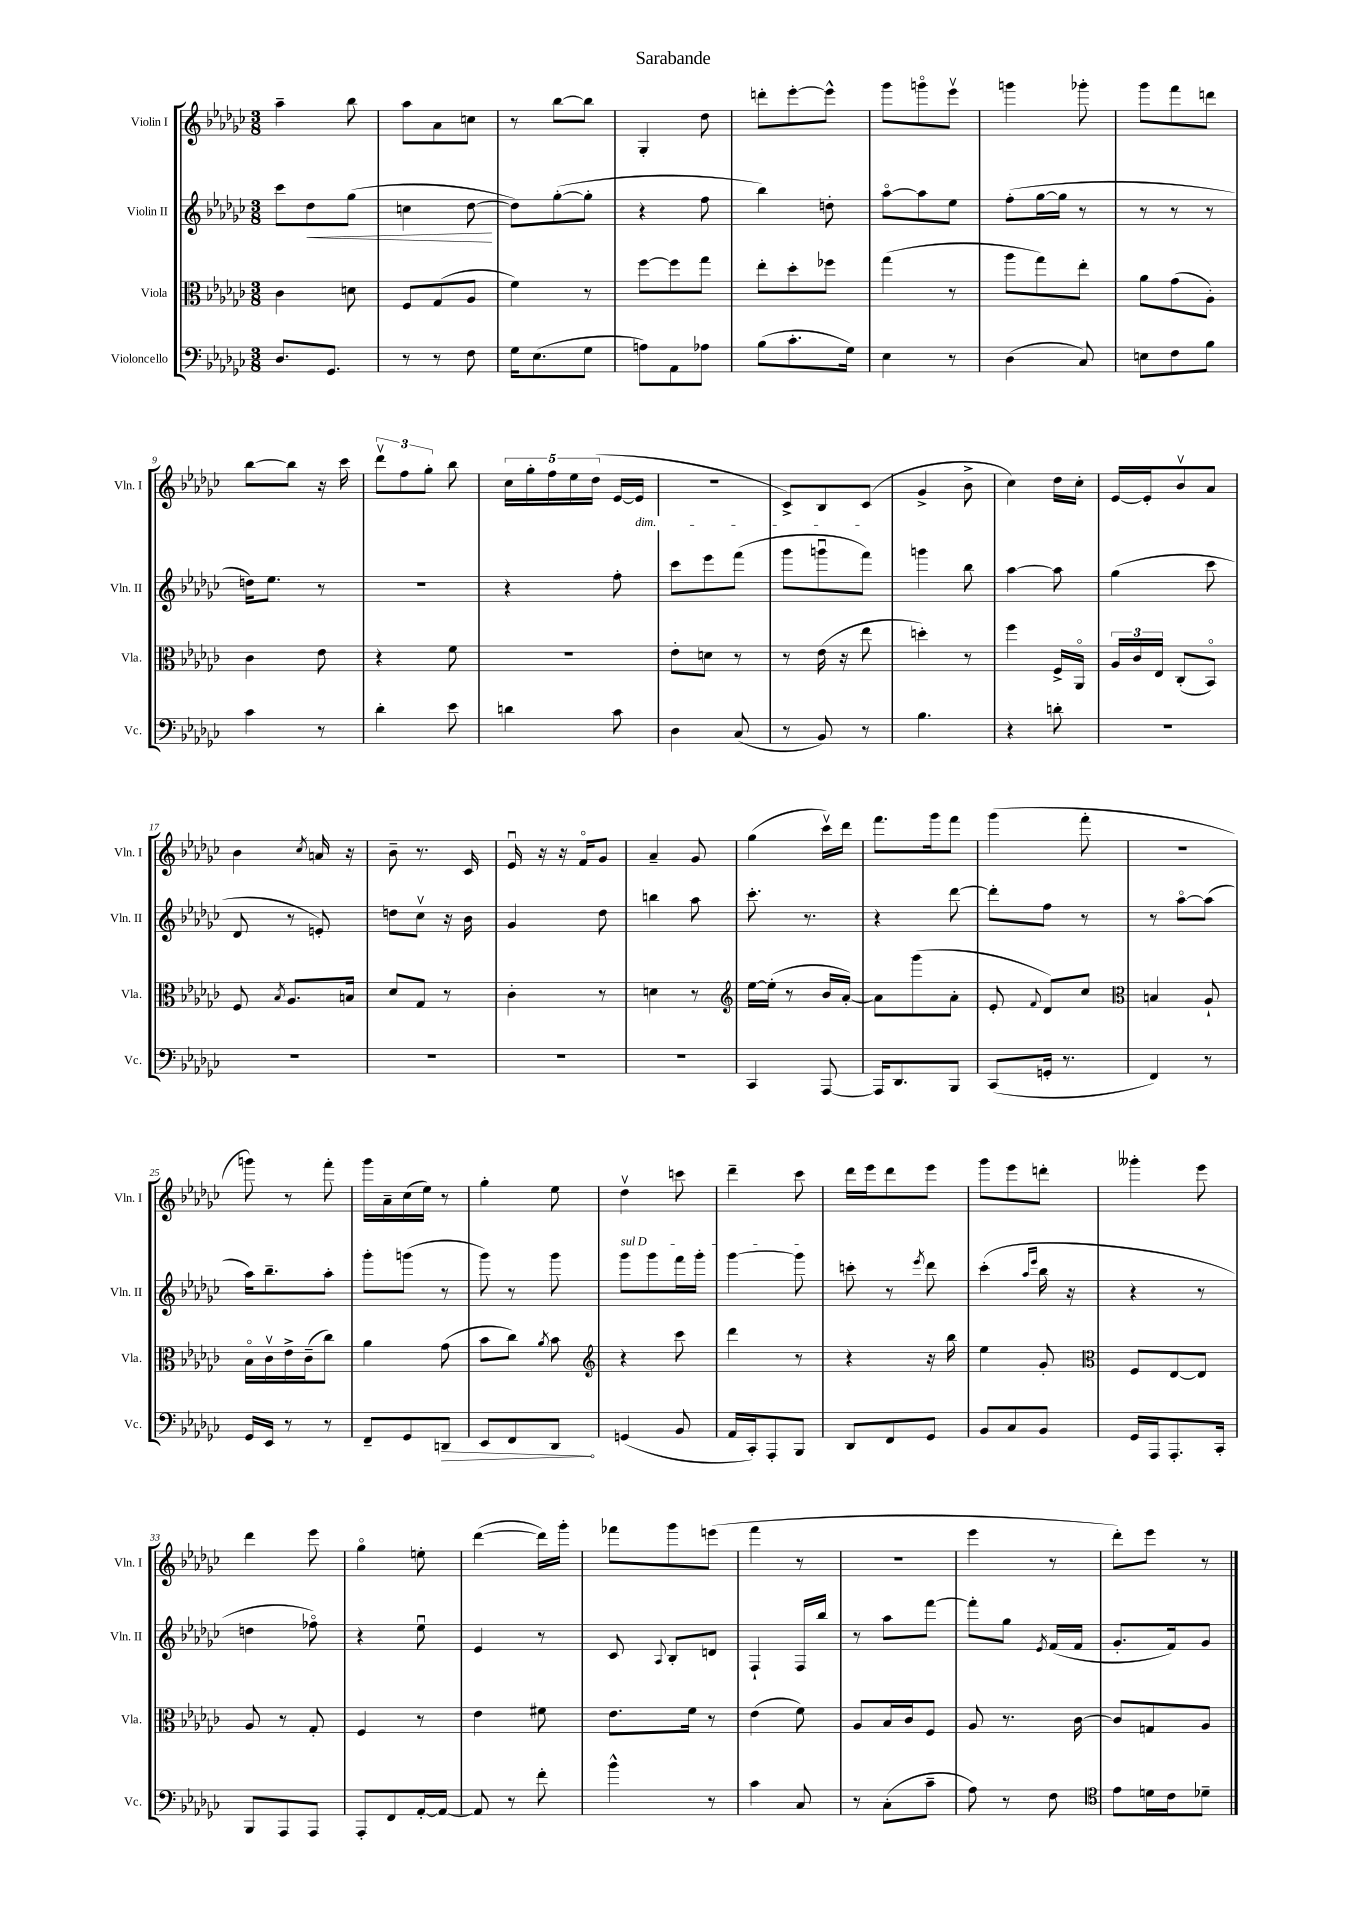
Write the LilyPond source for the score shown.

\header { title = "Sarabande" }
<<
\new StaffGroup <<
\new Staff = "s0" \with { instrumentName = "Violin I" shortInstrumentName = "Vln. I" } {
    \clef treble \key ges \major \numericTimeSignature \time 3/8
    \autoBeamOff aes''4-- bes''8 |
    aes''8[ aes'8 c''8] |
    r8 bes''8[~ bes''8] |
    ges4-. des''8 |
    d'''8[-. ees'''8~-. ees'''8]-^ |
    ges'''8[ g'''8\flageolet ees'''8]\upbow |
    g'''4 ges'''8-. |
    ges'''8[ f'''8 d'''8] |
    bes''8[~ bes''8] r16 ces'''16 |
    \tuplet 3/2 { des'''8[\upbow f''8 ges''8]-. } bes''8 |
    \tuplet 5/4 { ces''16[ ges''16-. f''16 ees''16 des''16]( } ees'16[~ ees'16]\dim |
    R4. |
    ces'8[->) bes8 ces'8]\!( |
    ges'4-> bes'8-> |
    ces''4) des''16[ ces''16]-. |
    ees'16[~ ees'16-. bes'8\upbow aes'8] |
    bes'4 \acciaccatura { ces''8 } a'16 r16 |
    bes'8-- r8. ces'16 |
    ees'16\downbow r16 r16 f'16[\flageolet ges'8] |
    aes'4-- ges'8 |
    ges''4( ces'''16[\upbow) des'''16] |
    f'''8.[ ges'''16 f'''8] |
    ges'''4( f'''8-. |
    R4. |
    g'''8) r8 f'''8-. |
    ges'''16[ aes'16-- ces''16( ees''16]) r8 |
    ges''4-. ees''8 |
    des''4\upbow c'''8 |
    des'''4-- ces'''8 |
    des'''16[ ees'''16 des'''8 ees'''8] |
    ges'''8[ ees'''8 d'''8]-. |
    geses'''4-. ees'''8 |
    des'''4 ees'''8 |
    ges''4\flageolet e''8-. |
    des'''4~( des'''16[) ges'''16]-. |
    fes'''8[ ges'''8 e'''8]( |
    f'''4 r8 |
    R4. |
    ees'''4 r8 |
    des'''8[-.) ees'''8] r8 \bar "|." |
}
\new Staff = "s1" \with { instrumentName = "Violin II" shortInstrumentName = "Vln. II" } {
    \clef treble \key ges \major \numericTimeSignature \time 3/8
    \autoBeamOff ces'''8[ des''8\< ges''8]( |
    c''4 des''8~\! |
    des''8[) ges''8~-.( ges''8]-. |
    r4 f''8 |
    bes''4) d''8-. |
    aes''8[~\flageolet aes''8 ees''8] |
    f''8[-.( ges''16~ ges''16] r8 |
    r8 r8 r8 |
    d''16[) ees''8.] r8 |
    R4. |
    r4 f''8-. |
    ces'''8[ ees'''8 f'''8]( |
    ges'''8[ g'''8\downbow f'''8]) |
    g'''4 bes''8 |
    aes''4~ aes''8 |
    ges''4( ces'''8 |
    des'8 r8 e'8-.) |
    d''8[ ces''8]\upbow r16 bes'16 |
    ges'4 des''8 |
    b''4 aes''8 |
    ces'''8.-. r8. |
    r4 des'''8~ |
    des'''8[-. f''8] r8 |
    r8 aes''8[~\flageolet aes''8]( |
    aes''16[) bes''8.-- aes''8]-. |
    ges'''8[-. g'''8]( r8 |
    ges'''8) r8 ges'''8 |
    \once \override TextSpanner.bound-details.left.text = \markup { \italic "sul D" } ges'''8[\startTextSpan ges'''8 f'''16 ges'''16]-. |
    ges'''4~ ges'''8\stopTextSpan |
    c'''8-. r8 \acciaccatura { ees'''8 } des'''8 |
    ces'''4-.( \grace { aes''16[ ees'''16] } bes''16 r16 |
    r4 r8 |
    d''4 fes''8\flageolet) |
    r4 ees''8\downbow |
    ees'4 r8 |
    ces'8 \appoggiatura { aes8 } bes8[-. d'8] |
    f4-! f16[ bes''16] |
    r8 aes''8[ f'''8]~ |
    f'''8[-. ges''8] \acciaccatura { ees'8 } f'16[( f'16] |
    ges'8.[-. f'16) ges'8] \bar "|." |
}
\new Staff = "s2" \with { instrumentName = "Viola" shortInstrumentName = "Vla." } {
    \clef alto \key ges \major \numericTimeSignature \time 3/8
    \autoBeamOff ces'4 d'8 |
    f8[ ges8( aes8] |
    f'4) r8 |
    f''8[~ f''8 ges''8] |
    ees''8[-. des''8-. fes''8] |
    ges''4( r8 |
    aes''8[ ges''8) ees''8]-. |
    aes'8[ ges'8( aes8]-.) |
    ces'4 ees'8 |
    r4 f'8 |
    r4. |
    ees'8[-. d'8] r8 |
    r8 ees'16( r16 ees''8 |
    d''4-.) r8 |
    f''4 f16[-> aes,16]\flageolet |
    \tuplet 3/2 { aes16[ ces'16 ees16] } ces8[-.( bes,8]\flageolet) |
    f8 \acciaccatura { bes8 } aes8.[ b16] |
    des'8[ ges8] r8 |
    ces'4-. r8 |
    d'4 r8 |
    \clef treble ees''16[~ ees''16]-.( r8 bes'16[ aes'16]~-.) |
    aes'8[ ges'''8( aes'8]-. |
    ees'8-. \appoggiatura { f'8 } des'8[) ces''8] |
    \clef alto b4 aes8-! |
    bes16[\flageolet ces'16\upbow ees'16-> ces'16--( ces''8]) |
    aes'4 ges'8( |
    bes'8[ ces''8]) \acciaccatura { aes'8 } bes'8 |
    \clef treble r4 ces'''8 |
    des'''4 r8 |
    r4 r16 bes''16 |
    ees''4 ges'8-. |
    \clef alto f8[ ees8~ ees8] |
    aes8 r8 ges8-. |
    f4 r8 |
    ees'4 fis'8 |
    ees'8.[ f'16] r8 |
    ees'4( f'8) |
    aes8[ bes16 ces'16 f8] |
    aes8 r8. ces'16~ |
    ces'8[ g8 aes8] \bar "|." |
}
\new Staff = "s3" \with { instrumentName = "Violoncello" shortInstrumentName = "Vc." } {
    \clef bass \key ges \major \numericTimeSignature \time 3/8
    \autoBeamOff des8.[ ges,8.] |
    r8 r8 f8 |
    ges16[ ees8.( ges8] |
    a8[) aes,8 aes8] |
    bes8[( ces'8.-. ges16]) |
    ees4 r8 |
    des4( ces8) |
    e8[ f8 bes8] |
    ces'4 r8 |
    des'4-. ees'8 |
    d'4 ces'8 |
    des4 ces8( |
    r8 bes,8) r8 |
    bes4. |
    r4 d'8-. |
    R4. |
    R4. |
    R4. |
    R4. |
    R4. |
    ces,4 aes,,8~ |
    aes,,16[ des,8. bes,,8] |
    ces,8[( g,16]-. r8. |
    f,4) r8 |
    ges,16[ ees,16] r8 r8 |
    f,8[-- ges,8 \once \override Hairpin.circled-tip = ##t d,8]\> |
    ees,8[ f,8 des,8]\! |
    g,4( bes,8 |
    aes,16[ ces,16-.) aes,,8-. bes,,8] |
    des,8[ f,8 ges,8] |
    bes,8[ ces8 bes,8] |
    ges,16[ aes,,16 aes,,8.-. ces,16]-. |
    bes,,8[ aes,,8 aes,,8] |
    aes,,8[-. f,8 aes,16~-. aes,16]~ |
    aes,8 r8 f'8-. |
    bes'4-^ r8 |
    ces'4 ces8 |
    r8 ces8[-.( ces'8]-- |
    aes8) r8 f8 |
    \clef tenor ees'8[ d'16 ces'16 des'8]-- \bar "|." |
}
>>
>>
